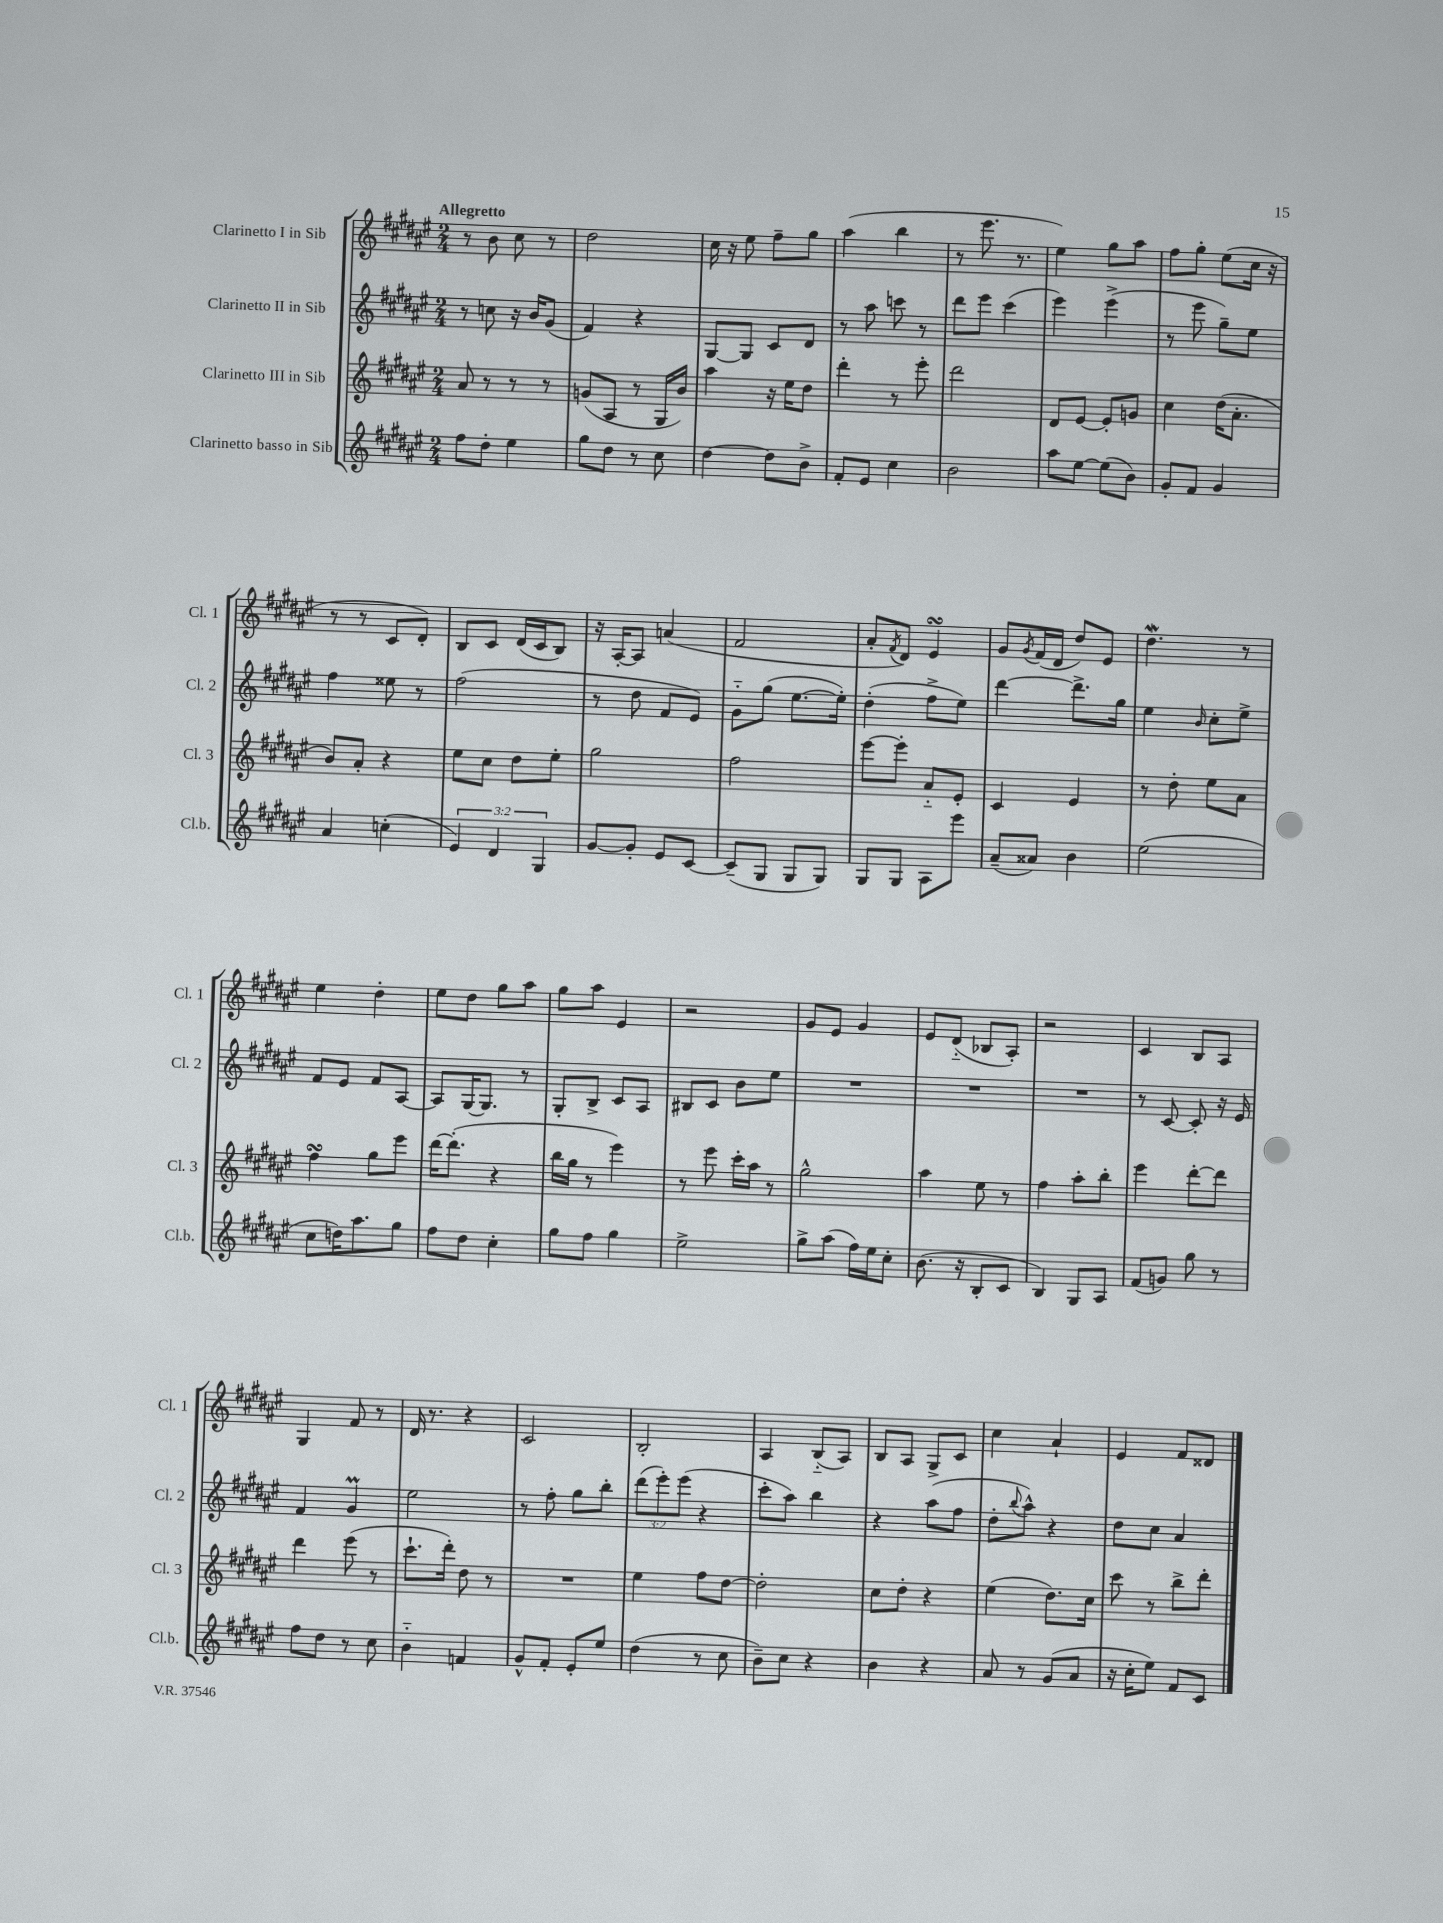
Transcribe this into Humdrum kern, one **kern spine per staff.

**kern	**kern	**kern	**kern
*part4	*part3	*part2	*part1
*staff4	*staff3	*staff2	*staff1
*I"Clarinetto basso in Sib	*I"Clarinetto III in Sib	*I"Clarinetto II in Sib	*I"Clarinetto I in Sib
*I'Cl.b.	*I'Cl. 3	*I'Cl. 2	*I'Cl. 1
*clefG2	*clefG2	*clefG2	*clefG2
*k[f#c#g#d#a#e#]	*k[f#c#g#d#a#e#]	*k[f#c#g#d#a#e#]	*k[f#c#g#d#a#e#]
*M2/4	*M2/4	*M2/4	*M2/4
=1	=1	=1	=1
!	!	!	!LO:TX:a:B:t=Allegretto
8ff#\L	8a#/	8r	8r
8dd#'\J	8r	8ccn\	8b\
4ee#\	8r	16r	8cc#\
.	.	16b/KL	.
.	8r	(8g#/J	8r
=2	=2	=2	=2
8gg#\L	(8gn/L	4f#/)	2dd#\
8dd#\J	8A#/J	.	.
8r	8r	4r	.
8cc#\	16G#/LL	.	.
.	16b/JJ)	.	.
=3	=3	=3	=3
[4dd#\	4aa#\	[8G#/L	16cc#\
.	.	.	16r
.	.	8G#/J]	8ee#\
8dd#\L]	16r	8c#/L	8ff#~\L
.	16ee#\KL	.	.
8b^\J	8dd#\J	8d#/J	8gg#\J
=4	=4	=4	=4
8f#'/L	4ddd#'\	8r	(4aa#\
8e#/J	.	8aa#\	.
4cc#\	8r	8cccn\	4bb\
.	8eee#'\	8r	.
=5	=5	=5	=5
2b\	2ddd#\	8ddd#\L	8r
.	.	8eee#\J	8.eee#\
.	.	(4ccc#\	.
.	.	.	8.r
=6	=6	=6	=6
8aa#\L	8d#/L	4eee#\)	4ee#\)
[8ee#\J	[8e#/J	.	.
(8ee#\L]	8e#'/L]	(4eee#^\	8gg#\L
8b\J)	8gn/J	.	8aa#\J
=7	=7	=7	=7
8g#'/L	4cc#\	8r	8ff#\L
8f#/J	.	8eee#\	8gg#'\J
4g#/	(16dd#\KL	8gg#~\L)	(8ee#\L
.	8.a#'\J	.	.
.	.	8ee#\J	16cc#\Jk
.	.	.	16r
!!LO:LB:g=z
=8	=8	=8	=8
4a#/	8b/L)	4ff#\	8r
.	8a#'/J	.	8r
(4ccn'\	4r	8ee##X\	8c#/L
.	.	8r	8d#'/J)
=9	=9	=9	=9
6e#/)	8ee#\L	(2ff#\	8B/L
.	8cc#\J	.	8c#/J
6d#/	.	.	.
.	8dd#\L	.	(16d#/LL
.	.	.	16c#/J
6G#/	.	.	.
.	8ee#'\J	.	8B/J)
=10	=10	=10	=10
[8g#/L	2gg#\	8r	16r
.	.	.	[16A#'/KL
8g#'/J]	.	8dd#\	8A#/J]
8e#/L	.	8f#/L	(4an/
[8c#/J	.	8e#/J)	.
=11	=11	=11	=11
(8c#~/L]	2ff#\	8g#\L	2f#/
8G#/J	.	(8gg#\J	.
8G#/L	.	[8.ee#\L	.
8G#/J)	.	.	.
.	.	16ee#'\Jk])	.
=12	=12	=12	=12
8G#/L	[8eee#\L	(4dd#'\	8a#'/L
.	.	.	8qf#/
8G#/J	8eee#'\J]	.	8d#/J)
8A#\L	8a#/L	8ff#^\L	4e#sSsS/
8eee#\J	8e#'/J	8ee#\J)	.
=13	=13	=13	=13
(8a#~/L	4c#/	[4ddd#\	8g#/L
.	.	.	8qg#/
8a##X/J)	.	.	(16f#/L
.	.	.	16d#/JJ
4b\	4e#/	8.ddd#^\L]	8dd#/L)
.	.	.	8e#/J
.	.	16gg#\Jk	.
=14	=14	=14	=14
(2ee#\	8r	4ee#\	4.dd#W\
.	8dd#'\	.	.
.	.	16qqb/	.
.	8ee#\L	8cc#'\L	.
.	8a#\J	8ee#^\J	8r
!!LO:LB:g=z
=15	=15	=15	=15
8cc#\L	4ff#sSSs\	8f#/L	4ee#\
16ddn\K)	.	8e#/J	.
8.aa#\	.	.	.
.	8gg#\L	8f#/L	4dd#'\
8gg#\J	8eee#\J	[8A#/J	.
=16	=16	=16	=16
8ff#\L	[16ddd#\KL	8A#/L]	8ee#\L
.	(8.ddd#'\J]	.	.
8dd#\J	.	[16G#/K	8dd#\J
.	.	8.G#/J]	.
4cc#'\	4r	.	8gg#\L
.	.	8r	8aa#\J
=17	=17	=17	=17
8gg#\L	16bb\LL	8G#'/L	8gg#\L
.	16gg#\JJ	.	.
8ff#\J	8r	8B^/J	8aa#\J
4gg#\	4eee#\)	8c#/L	4e#/
.	.	8A#/J	.
=18	=18	=18	=18
2ee#^\	8r	8B#X/L	2r
.	8eee#\	8c#/J	.
.	16ccc#'\LL	8b\L	.
.	16aa#\JJ	.	.
.	8r	8ee#\J	.
=19	=19	=19	=19
8gg#^\L	2gg#^^\	2r	8g#/L
(8aa#\J	.	.	8e#/J
16ff#\LL)	.	.	4g#/
16ee#\J	.	.	.
8cc#'\J	.	.	.
=20	=20	=20	=20
(8.b\	4aa#\	2r	8e#/L
.	.	.	(8d#/J
16r	.	.	.
8B'/L	8ee#\	.	8B-X/L
8c#/J	8r	.	8A#'/J)
=21	=21	=21	=21
4B/)	4ff#\	2r	2r
8G#/L	8aa#'\L	.	.
8A#/J	8bb'\J	.	.
=22	=22	=22	=22
(8f#/L	4eee#\	8r	4c#/
8gn/J)	.	[8c#/	.
8gg#\	[8ddd#'\L	8c#'/]	8B/L
8r	8ddd#\J]	16r	8A#/J
.	.	16e#/	.
!!LO:LB:g=z
=23	=23	=23	=23
8ff#\L	4ddd#\	4f#/	4G#/
8dd#\J	.	.	.
8r	(8eee#\	4g#M/	8f#/
8cc#\	8r	.	8r
=24	=24	=24	=24
4b\	8.ccc#`\L	2ee#\	16d#/
.	.	.	8.r
.	16ddd#'\Jk)	.	.
4fn/	8dd#\	.	4r
.	8r	.	.
=25	=25	=25	=25
8g#^^/L	2r	8r	2c#/
8f#'/J	.	8ff#'\	.
8e#'/L	.	8gg#\L	.
8ee#/J	.	8bb'\J	.
=26	=26	=26	=26
(4dd#\	4ee#\	(12ddd#\L	2B'/
.	.	12eee#'\)	.
.	.	(12eee#\J	.
8r	8ff#\L	4r	.
8cc#\	[8dd#\J	.	.
=27	=27	=27	=27
8b~\L)	2dd#'\]	8ccc#'\L	4A#/
8cc#\J	.	8aa#\J)	.
4r	.	4bb\	(8B/L
.	.	.	8A#/J)
=28	=28	=28	=28
4b\	8cc#\L	4r	8B/L
.	8dd#'\J	.	8A#/J
4r	4r	(8aa#\L	8G#^/L
.	.	8ff#\J	8c#/J
=29	=29	=29	=29
8a#/	(4ee#\	8dd#'\L	4cc#\
.	.	8qqbb/	.
8r	.	8aa#^^\J)	.
(8g#/L	8.dd#\L)	4r	4a#`/
8a#/J	.	.	.
.	16cc#\Jk	.	.
=30	=30	=30	=30
16r	8ccc#\	8dd#\L	4e#/
16cc#'\KL	.	.	.
8ee#\J)	8r	8cc#\J	.
8f#/L	8bb^\L	4a#/	8f#/L
8c#/J	8ddd#'\J	.	8d##X/J
==	==	==	==
*-	*-	*-	*-
